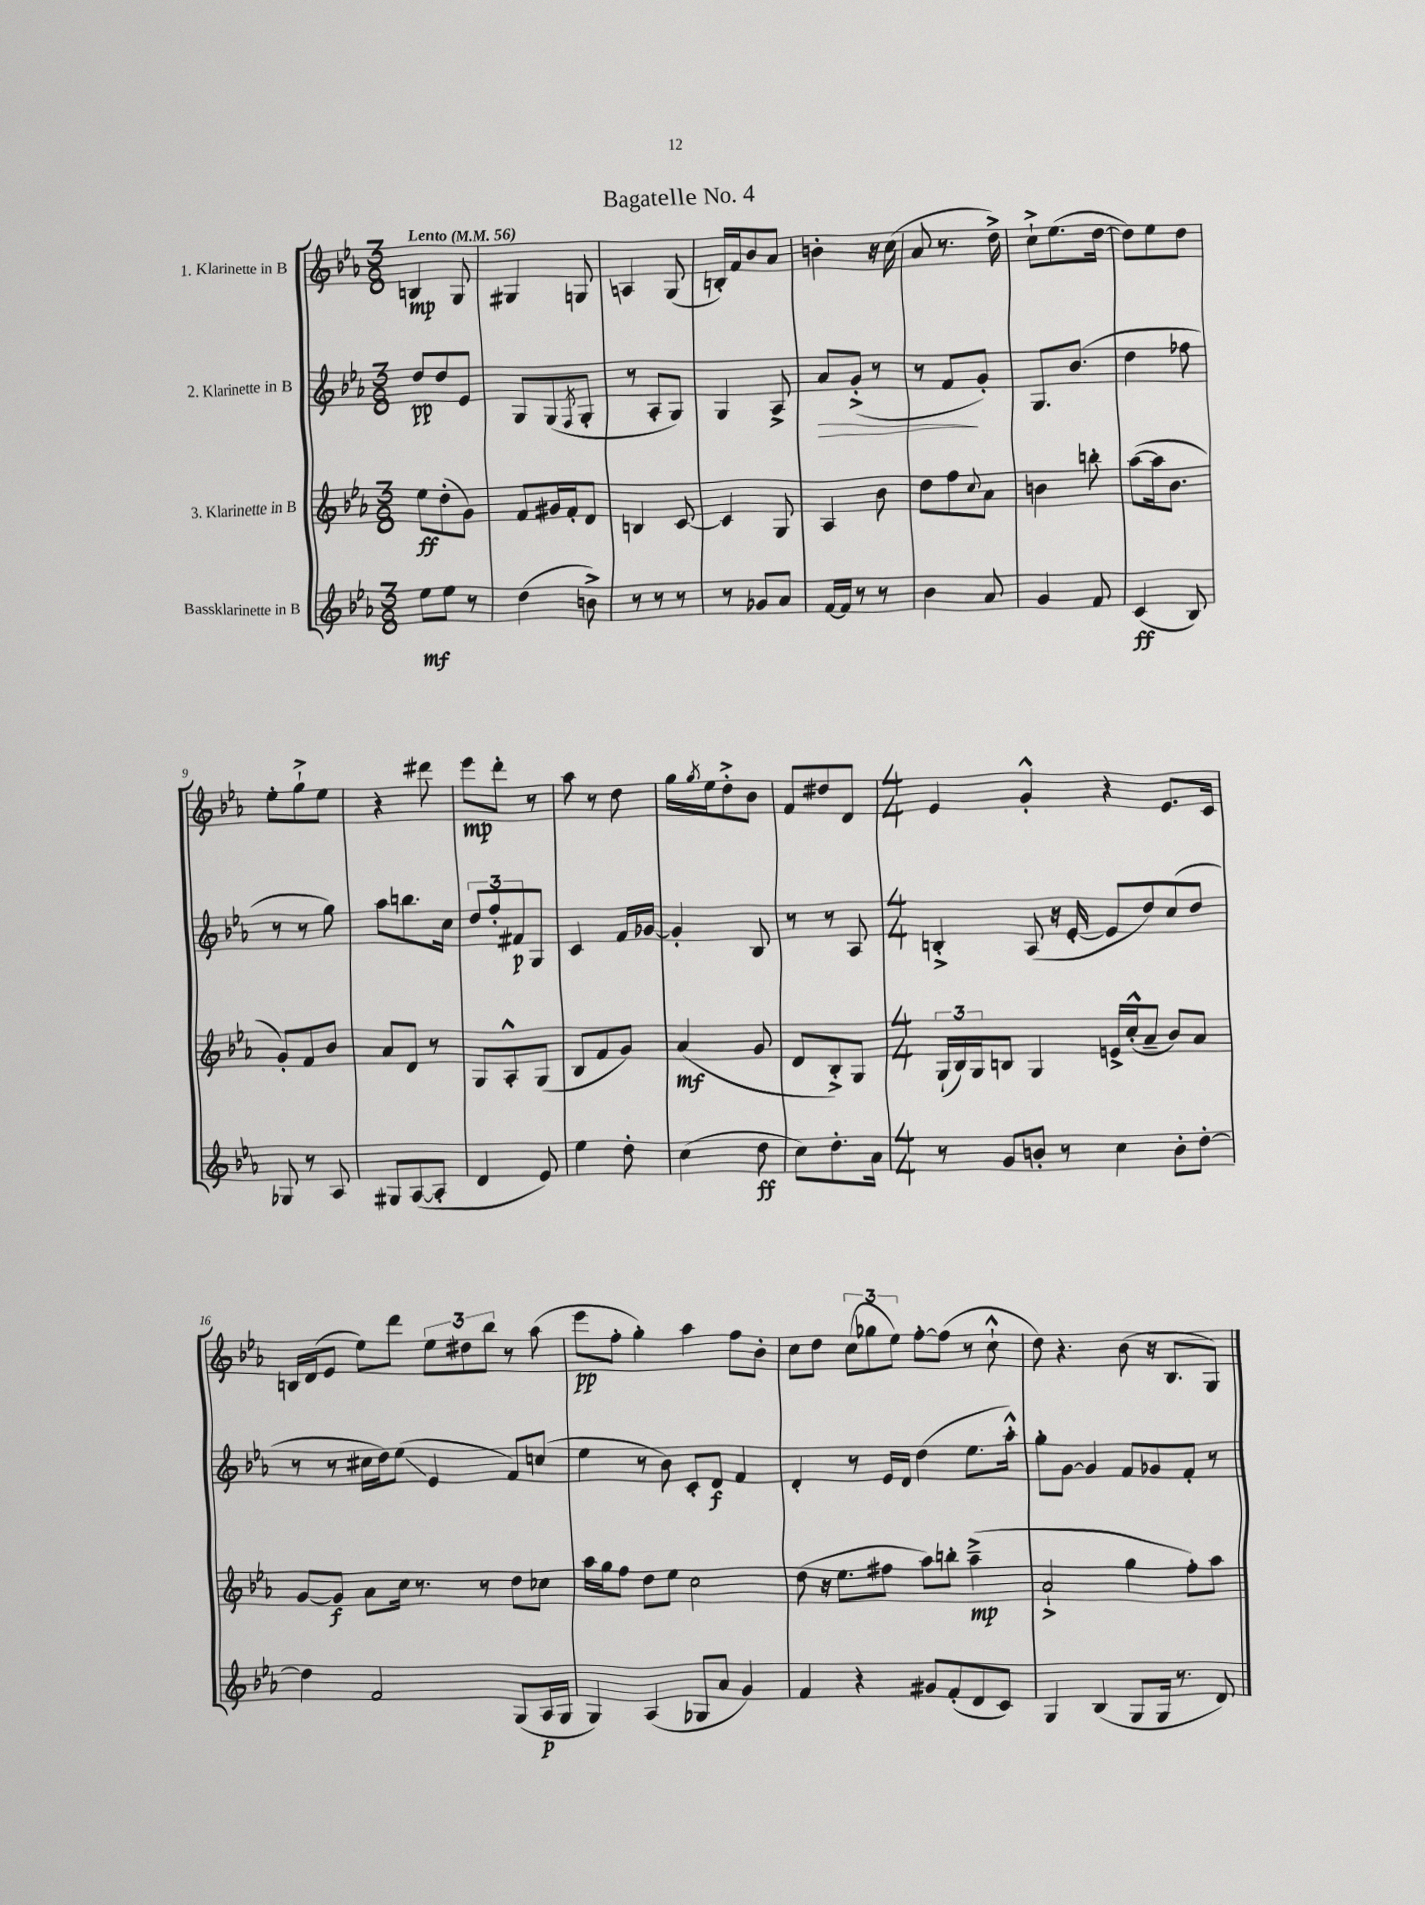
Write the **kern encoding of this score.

**kern	**kern	**kern	**kern
*staff4	*staff3	*staff2	*staff1
*clefG2	*clefG2	*clefG2	*clefG2
*k[b-e-a-]	*k[b-e-a-]	*k[b-e-a-]	*k[b-e-a-]
*M3/8	*M3/8	*M3/8	*M3/8
*MM56	*MM56	*MM56	*MM56
8ee-	8ee-	8dd	4B
8ee-	(8dd'	8dd	.
8r	8g)	8e-	8G
=	=	=	=
(4dd	8f	8G	4G#
.	16g#	(8G	.
.	16f'	.	.
.	.	8qF	.
8b^)	8d	8G'	8G
=	=	=	=
8r	4B	8r	4A
8r	.	8A-'	.
8r	[8c	8G)	(8G
=	=	=	=
8r	4c]	4G	16B')
.	.	.	16f
8g-	.	.	8b-
8a-	8G	8A-^	8a-
=	=	=	=
[16f	4A-	8a-	4b'
16f]	.	.	.
8r	.	(8g'^	.
8r	8b-	8r	16r
.	.	.	(16cc
=	=	=	=
4b-	8dd	8r	8a-
.	8ff	8f	8.r
.	8qqcc	.	.
8a-	8a-	8g')	.
.	.	.	16dd^)
=	=	=	=
4g	4b	8.G	8cc`^
.	.	.	(8.ee-
.	.	(8.b-	.
8f	8bb'	.	.
.	.	.	[16dd
=	=	=	=
(4c	([8aa-	4dd	8dd])
.	16aa-]	.	8ee-
.	8.b-	.	.
8B-)	.	8ff-	8dd
=	=	=	=
8G-	8g')	8r	8ee-'
8r	8f	8r	8gg`^
8A-	8b-	8gg)	8ee-
=	=	=	=
8G#	8a-	8aa-	4r
([8A-	8d	8.bb	.
8A-']	8r	.	8ddd#
.	.	16cc	.
=	=	=	=
4d	8G	12dd	8eee-
.	.	12ff'	.
.	8A-'^^	.	8ddd'
.	.	12f#	.
8e-)	(8G	8G	8r
=	=	=	=
4ee-	8B-	4c	8aa-
.	8f	.	8r
8dd'	8g)	16f	8dd
.	.	[16g-	.
=	=	=	=
(4cc	(4a-	4g-']	16gg
.	.	.	8qgg
.	.	.	16ee-
.	.	.	8dd'^
8dd	8g	8B-	8b-
=	=	=	=
8cc)	8d	8r	8f
8.dd'	8B-'^)	8r	8dd#
.	8G	8A-	8d
16a-	.	.	.
=	=	=	=
*M4/4	*M4/4	*M4/4	*M4/4
8r	(24G`	4B'^	4e-
.	24B-)	.	.
.	24G	.	.
8g	8B	.	.
8b'	4G	(8A-	4g'^^
8r	.	16r	.
.	.	[16e-'	.
4cc	16e^	8e-]	4r
.	(16cc'^^	.	.
.	8a-~	8dd)	.
8b'	8b-)	(8cc	8.e-
[8dd'	8a-	8dd	.
.	.	.	16c
=	=	=	=
4dd]	[8g	8r	16B
.	.	.	(16d
.	8g]	8r	8e-
2f	8a-	16cc#	8ee-)
.	.	16dd)	.
.	16cc	(8ee-	8ddd
.	8.r	.	.
.	.	4e-	12ee-
.	.	.	12dd#
.	8r	.	.
.	.	.	12bb-
(8G	8dd	8f)	8r
16A-	8cc-	(8cc	(8aa-
16G	.	.	.
=	=	=	=
4G)	16aa-	4ee-	8eee-
.	16gg	.	.
.	8ff	.	8ff'
(4A-	8dd	8r	4gg')
.	8ee-	8b-)	.
8G-	2cc	8c'	4aa-
8a-	.	8d	.
4g)	.	4f	8ff
.	.	.	8b-'
=	=	=	=
4f	(8dd	4d'	8cc
.	16r	.	8dd
.	8.ee-	.	.
4r	.	8r	(12cc
.	.	.	12gg-
.	8ff#	16e-	.
.	.	.	12ee-)
.	.	16d	.
8g#	8aa-)	(4dd	[8ff'
(8f'	8bb'	.	(8ff]
8d	(4aa-~^	8.ee-	8r
8c)	.	.	8cc`^^
.	.	16aa-'^^)	.
=	=	=	=
4G	2a-`^	8gg'	8dd)
.	.	[8g	4.r
(4B-	.	4g]	.
8G	4gg	8f	(8b-
16G	.	8g-	16r
8.r	.	.	8.B-
.	8ff')	8f'	.
8d)	8aa-	8r	8G)
==	==	==	==
*-	*-	*-	*-
